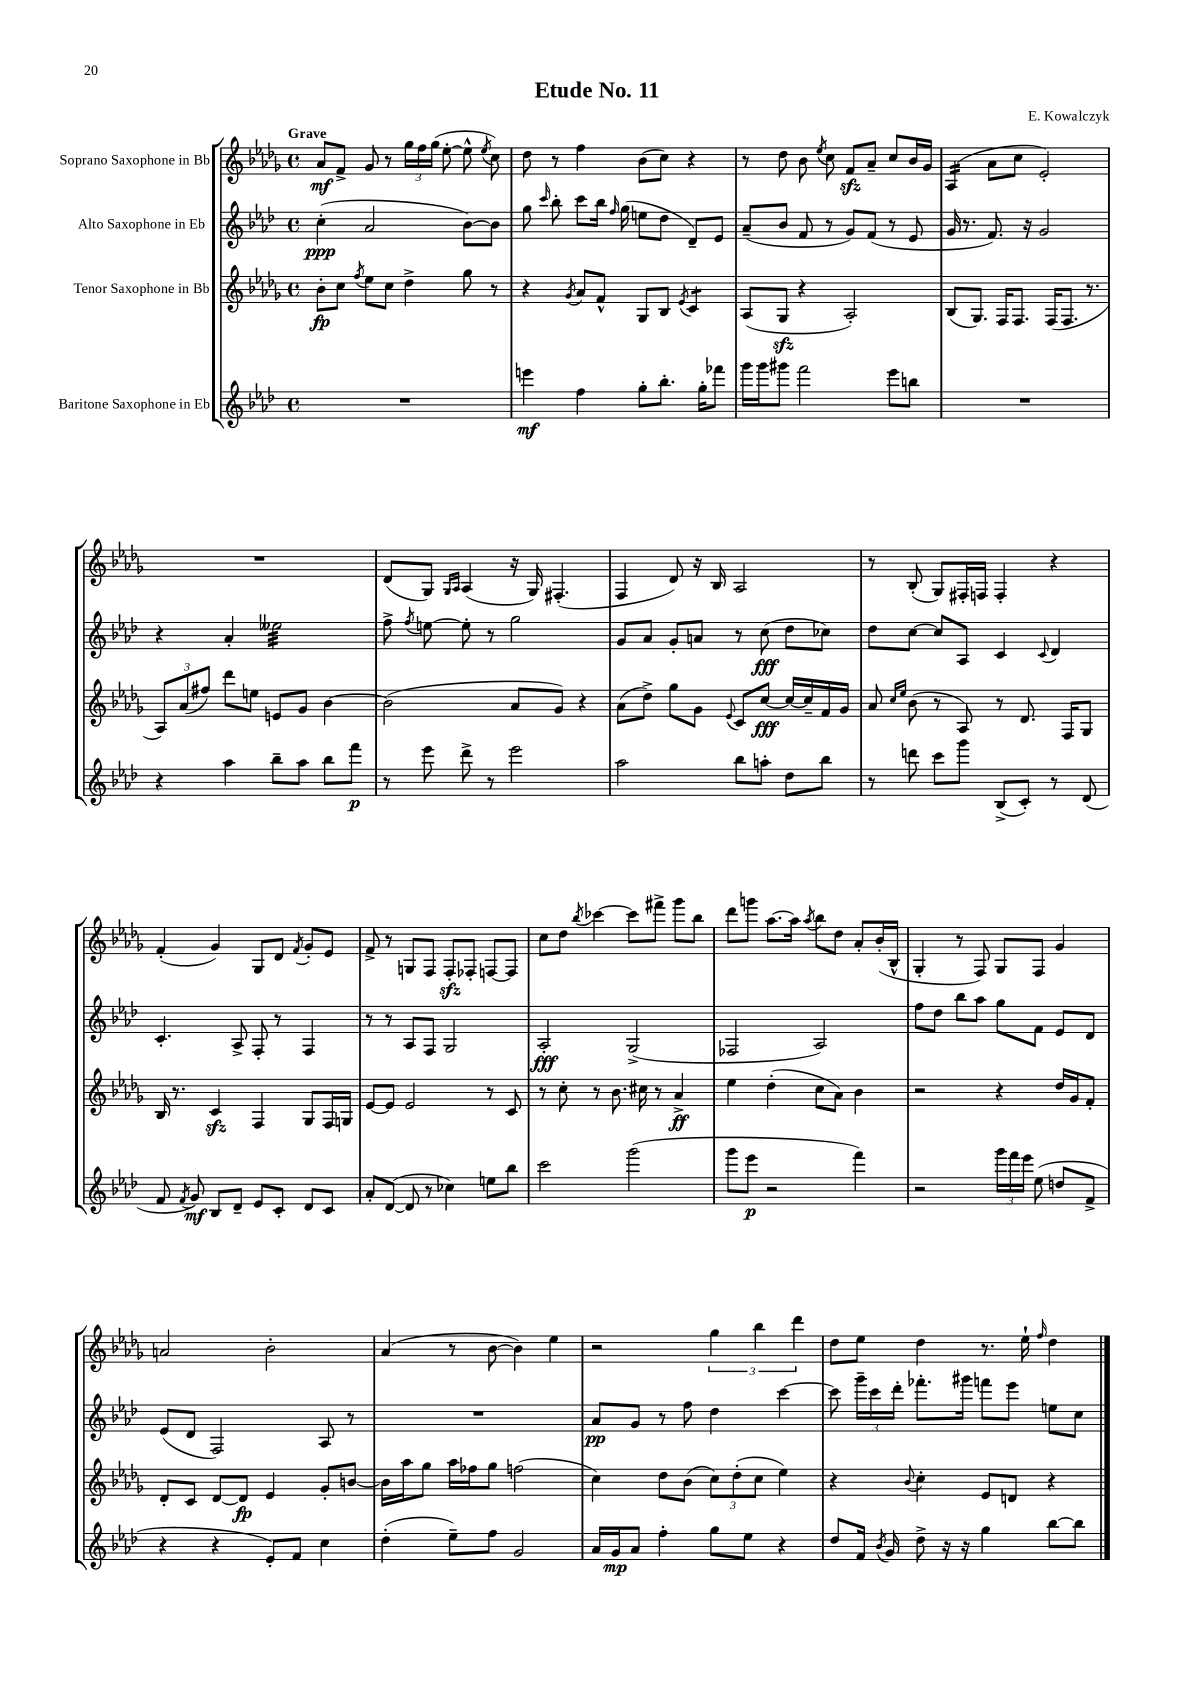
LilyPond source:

\header { title = "Etude No. 11" composer = "E. Kowalczyk" }
<<
\new StaffGroup <<
\new Staff = "s0" \with { instrumentName = "Soprano Saxophone in Bb" } {
    \clef treble \key des \major \defaultTimeSignature \time 4/4 \tempo "Grave"
    \autoBeamOff aes'8[\mf f'8]-> ges'8 r8 \tuplet 3/2 { ges''16[ f''16 ges''16]( } ees''8~-. ees''8-^ \acciaccatura { ees''8 } c''8) |
    des''8 r8 f''4 bes'8[( c''8]) r4 |
    r8 des''8 bes'8 \acciaccatura { ees''8 } c''8 f'8[\sfz aes'8]-- c''8[ bes'16 ges'16] |
    aes4:16( aes'8[ c''8] ees'2-.) |
    R1 |
    des'8[( ges8]) \grace { ges16[ aes16] } aes4( r16 ges16) fis4.-.( |
    f4 des'8) r16 bes16 aes2 |
    r8 bes8-.( ges8[) fis16-. f16] f4-. r4 |
    f'4-.( ges'4) ges8[ des'8] \acciaccatura { f'8 } ges'8[-. ees'8] |
    f'8-> r8 g8[ f8] f8[-.\sfz fes8]-. f8[~ f8] |
    c''8[ des''8] \acciaccatura { bes''8 } ces'''4~ ces'''8[ fis'''8]-> ges'''8[ bes''8] |
    des'''8[ g'''8] aes''8.[~ aes''16] \acciaccatura { aes''8 } bes''8[ des''8] aes'8[-. bes'16-.( bes16]-^ |
    ges4-. r8 f8) ges8[ f8] ges'4 |
    a'2 bes'2-. |
    aes'4( r8 bes'8~ bes'4) ees''4 |
    r2 \tuplet 3/2 { ges''4 bes''4 des'''4 } |
    des''8[ ees''8] des''4 r8. ees''16-! \grace { f''16 } des''4 \bar "|." |
}
\new Staff = "s1" \with { instrumentName = "Alto Saxophone in Eb" } {
    \clef treble \key aes \major \defaultTimeSignature \time 4/4
    \autoBeamOff c''4-.\ppp( aes'2 bes'8[~) bes'8] |
    g''8 \grace { c'''16 } bes''8-. c'''8[ bes''16] \grace { f''16 } g''16( e''8[ des''8] des'8[--) ees'8] |
    aes'8[--( bes'8] f'8 r8 g'8[) f'8]( r8 ees'8 |
    g'16 r8. f'8.) r16 g'2 |
    r4 aes'4-. eeses''2:32 |
    f''8-> \acciaccatura { f''8 } e''8~ e''8-. r8 g''2 |
    g'8[ aes'8] g'8[-. a'8] r8 c''8\fff( des''8[ ces''8]) |
    des''8[ c''8]~ c''8[ aes8] c'4 \appoggiatura { c'8 } des'4 |
    c'4.-. aes8-> f8-. r8 f4 |
    r8 r8 aes8[ f8] g2 |
    aes2-.\fff g2->( |
    fes2 aes2) |
    f''8[ des''8] bes''8[ aes''8] g''8[ f'8] ees'8[ des'8] |
    ees'8[( des'8] f2) aes8 r8 |
    R1 |
    aes'8[\pp g'8] r8 f''8 des''4 c'''4~ |
    c'''8 \tuplet 3/2 { g'''16[-- c'''16 des'''16]-. } fes'''8.[-. gis'''16] f'''8[ ees'''8] e''8[ c''8] \bar "|." |
}
\new Staff = "s2" \with { instrumentName = "Tenor Saxophone in Bb" } {
    \clef treble \key des \major \defaultTimeSignature \time 4/4
    \autoBeamOff bes'8[-.\fp c''8] \acciaccatura { f''8 } ees''8[ c''8] des''4-> ges''8 r8 |
    r4 \acciaccatura { ges'8 } aes'8[ f'8]-^ ges8[ bes8] \acciaccatura { ees'8 } c'4:8 |
    aes8[( ges8]\sfz r4 aes2-.) |
    bes8[( ges8.]) f16[ f8.] f16[( f8.] r8. |
    \tuplet 3/2 { aes8[) aes'8( fis''8]) } des'''8[ e''8] e'8[ ges'8] bes'4~ |
    bes'2( aes'8[ ges'8]) r4 |
    aes'8[( des''8]->) ges''8[ ges'8] \appoggiatura { ees'8 } c'8[ c''8]~\fff c''16[~ c''16-- f'16 ges'16] |
    aes'8 \grace { c''16[ ees''16] } bes'8( r8 aes8) r8 des'8. f16[ ges8] |
    bes16 r8. c'4\sfz f4 ges8[ f16 g16] |
    ees'8[~ ees'8] ees'2 r8 c'8 |
    r8 c''8-. r8 bes'8. cis''16 r8 aes'4->\ff |
    ees''4 des''4-.( c''8[ aes'8]) bes'4 |
    r2 r4 des''16[ ges'16 f'8]-. |
    des'8[-. c'8] des'8[~ des'8]\fp ees'4 ges'8[-. b'8]~ |
    b'16[ aes''16 ges''8] aes''16[ fes''16 ges''8] f''2( |
    c''4) des''8[ bes'8]( \tuplet 3/2 { c''8[) des''8-.( c''8] } ees''4) |
    r4 \appoggiatura { bes'8 } c''4-. ees'8[ d'8] r4 \bar "|." |
}
\new Staff = "s3" \with { instrumentName = "Baritone Saxophone in Eb" } {
    \clef treble \key aes \major \defaultTimeSignature \time 4/4
    \autoBeamOff R1 |
    e'''4\mf f''4 g''8[-. bes''8.]-. g''16[-. fes'''8] |
    g'''16[ g'''16 gis'''8] f'''2 ees'''8[ b''8] |
    R1 |
    r4 aes''4 bes''8[-- aes''8] bes''8[ f'''8]\p |
    r8 ees'''8 des'''8-> r8 ees'''2 |
    aes''2 bes''8[ a''8]-. des''8[ bes''8] |
    r8 d'''8 c'''8[ g'''8] bes8[->( c'8]-.) r8 des'8( |
    f'8 \acciaccatura { f'8 } g'8\mf) bes8[ des'8]-- ees'8[ c'8]-. des'8[ c'8] |
    aes'8[-. des'8]~( des'8 r8 ces''4) e''8[ bes''8] |
    c'''2 g'''2( |
    g'''8[ ees'''8]\p r2 f'''4) |
    r2 \tuplet 3/2 { g'''16[ f'''16 ees'''16] } ees''8( d''8[ f'8]-> |
    r4 r4 ees'8[-.) f'8] c''4 |
    des''4-.( ees''8[--) f''8] g'2 |
    aes'16[ g'16\mp aes'8] f''4-. g''8[ ees''8] r4 |
    des''8[ f'16] \acciaccatura { bes'8 } g'16 des''8-> r16 r16 g''4 bes''8[~ bes''8] \bar "|." |
}
>>
>>
\layout { \context { \Score \remove "Bar_number_engraver" } }
